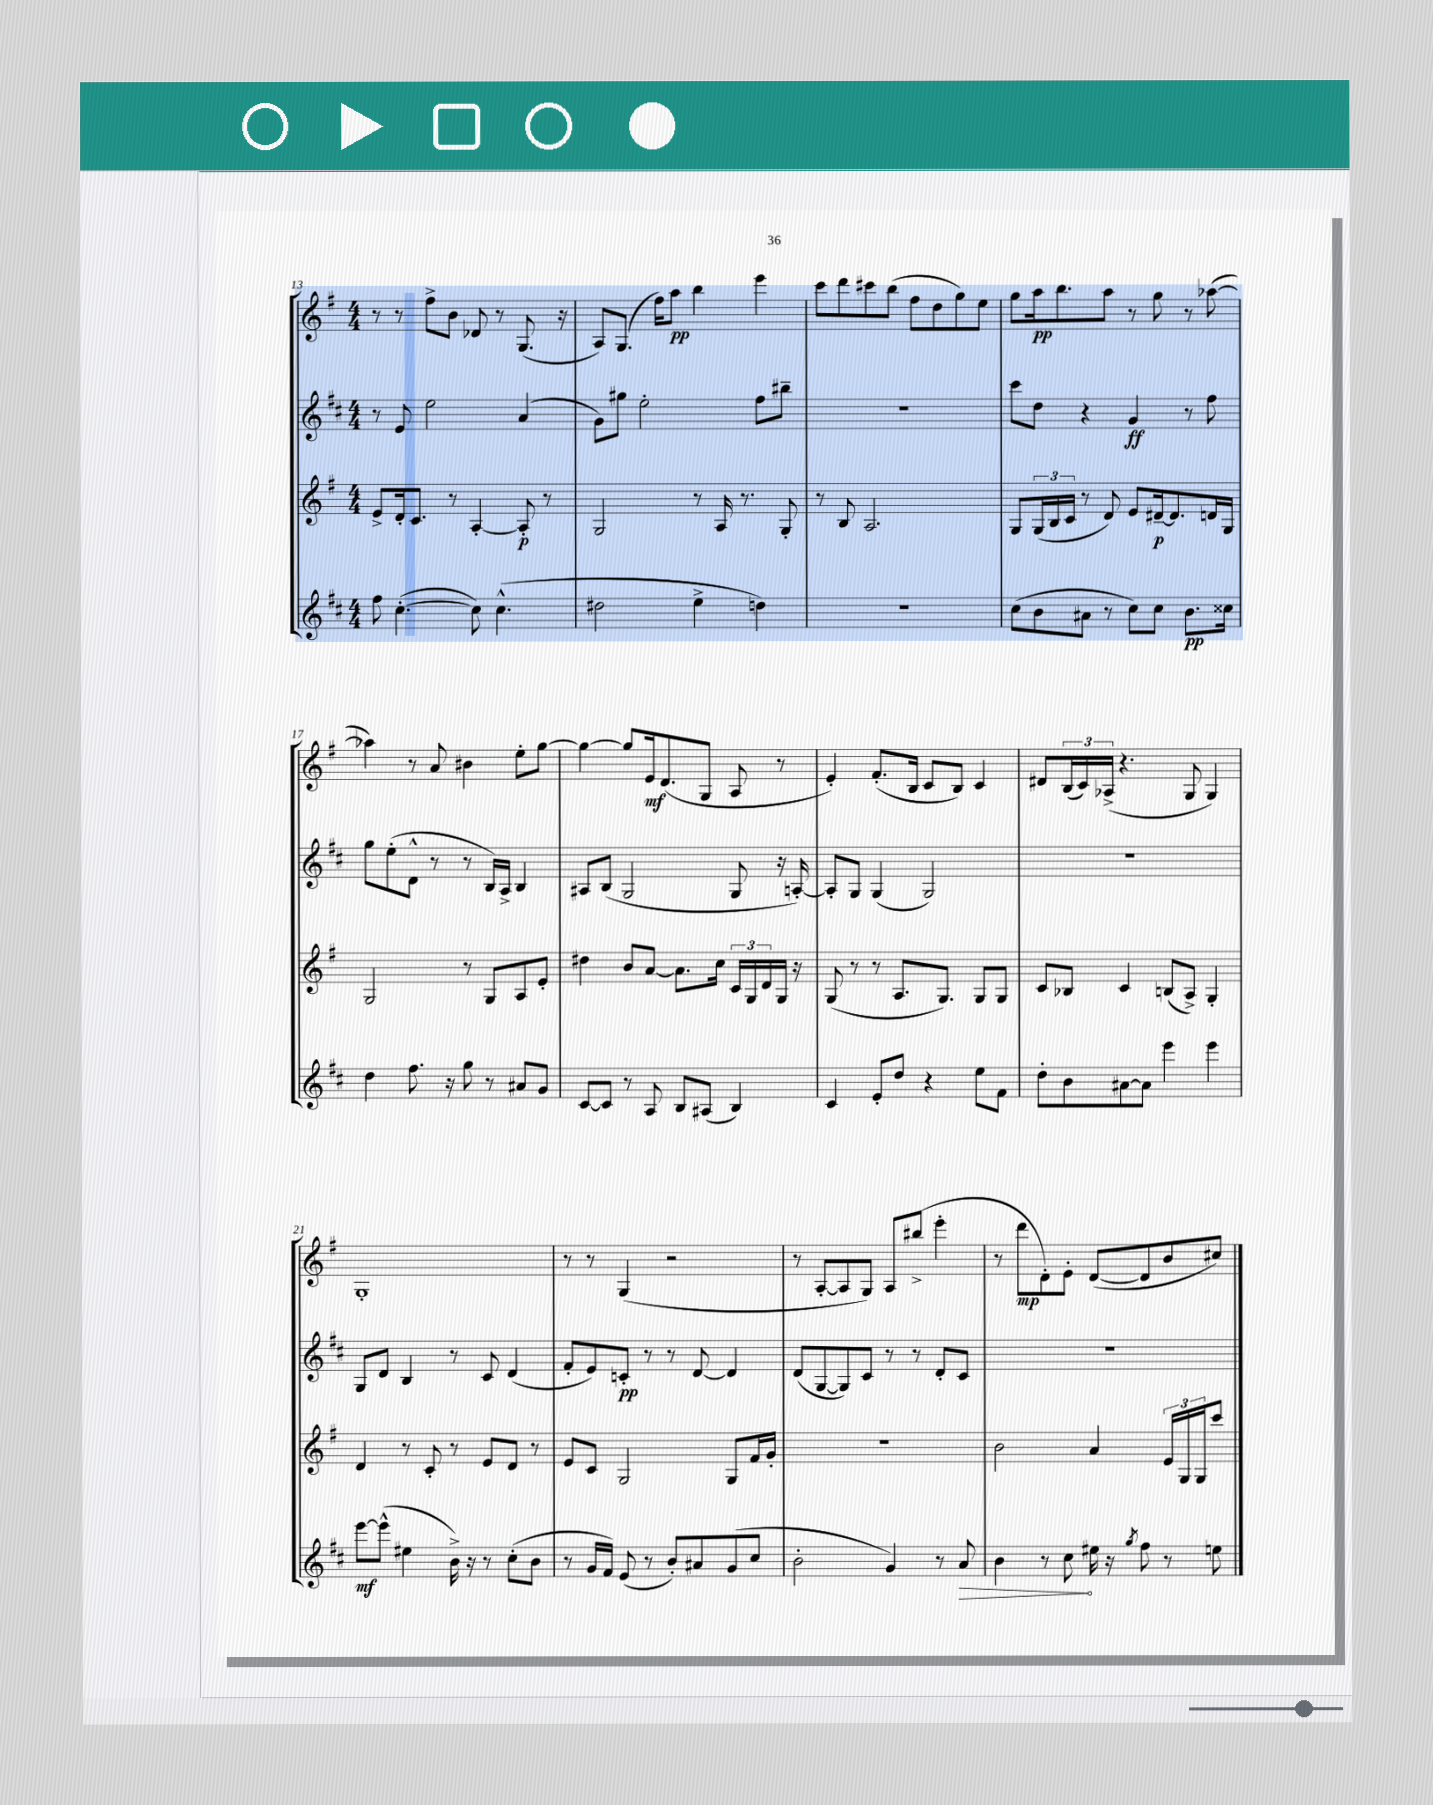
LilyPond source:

<<
\new StaffGroup <<
\new Staff = "s0" {
    \clef treble \key g \major \numericTimeSignature \time 4/4
    r8 r8 fis''8-> b'8 des'8 r8 g8.( r16 |
    a8) g8.( fis''16) a''8\pp b''4 e'''4 |
    c'''8 d'''8 cis'''8 b''8( fis''8 d''8 g''8) e''8 |
    g''8 a''16\pp b''8. a''8 r8 g''8 r8 aes''8~( |
    aes''4) r8 a'8 bis'4 e''8-. g''8~ |
    g''4~ g''8 e'16\mf d'8.( g8 a8 r8 |
    e'4-.) fis'8.-.( b16 c'8 b8) c'4 |
    dis'8 \tuplet 3/2 { b16( c'16) aes16->( } r4. g8 g4) |
    g1-. |
    r8 r8 g4( r2 |
    r8 a8~-. a8 g8) a8 bis''8->( e'''4-. |
    r8 d'''8\mp d'8-.) e'8-. d'8~( d'8 b'8 cis''8) \bar "|." |
}
\new Staff = "s1" {
    \clef treble \key d \major \numericTimeSignature \time 4/4
    r8 e'8 e''2 a'4( |
    g'8) gis''8 e''2-. fis''8 bis''8-- |
    R1 |
    cis'''8 d''8 r4 g'4\ff r8 fis''8 |
    g''8 e''8-.( d'8-^ r8 r8 b16) a16-> b4 |
    ais8 b8( g2 g8 r16 a16~-.) |
    a8-. g8 g4( g2) |
    R1 |
    g8 d'8 b4 r8 cis'8 d'4( |
    fis'8-. e'8) c'8-.\pp r8 r8 d'8~ d'4 |
    d'8( g8~ g8) cis'8 r8 r8 d'8-. cis'8 |
    R1 \bar "|." |
}
\new Staff = "s2" {
    \clef treble \key g \major \numericTimeSignature \time 4/4
    e'8-> d'16-. c'8. r8 a4~-. a8-.\p r8 |
    g2 r8 a16 r8. g8-. |
    r8 b8 a2. |
    g8 \tuplet 3/2 { g16( b16 c'16 } r8 d'8) e'8 dis'16~--\p dis'8. d'16 g16 |
    g2 r8 g8 a8 e'8-. |
    dis''4 b'8 a'8~ a'8. c''16 \tuplet 3/2 { c'16 g16 d'16 } g16 r16 |
    g8( r8 r8 a8. g8.) g8 g8 |
    c'8 bes8 c'4 b8( a8->) g4-. |
    d'4 r8 c'8-. r8 e'8 d'8 r8 |
    e'8 c'8 g2 g8 fis'16 g'16-. |
    r1 |
    b'2 a'4 \tuplet 3/2 { e'16 g16 g16 } c'''8 \bar "|." |
}
\new Staff = "s3" {
    \clef treble \key d \major \numericTimeSignature \time 4/4
    fis''8 cis''4.~-.( cis''8) cis''4.-^( |
    dis''2 e''4-> d''4) |
    R1 |
    cis''8( b'8 ais'8 r8 cis''8) cis''8 b'8.\pp cisis''16 |
    d''4 fis''8. r16 g''8 r8 ais'8 g'8 |
    cis'8~ cis'8 r8 a8 b8 ais8( b4) |
    cis'4 e'8-. d''8 r4 e''8 fis'8 |
    d''8-. b'8 ais'8~ ais'8 e'''4 e'''4 |
    e'''8~\mf e'''8-^( eis''4 b'16->) r16 r8 cis''8-.( b'8 |
    r8 g'16 fis'16) e'8( r8 b'8-.) ais'8 g'8( cis''8 |
    b'2-. g'4) r8 \once \override Hairpin.circled-tip = ##t a'8\> |
    b'4 r8 cis''8\! eis''16 r16 \acciaccatura { g''8 } fis''8 r8 e''8 \bar "|." |
}
>>
>>
\layout { \context { \Score currentBarNumber = #13 } }
